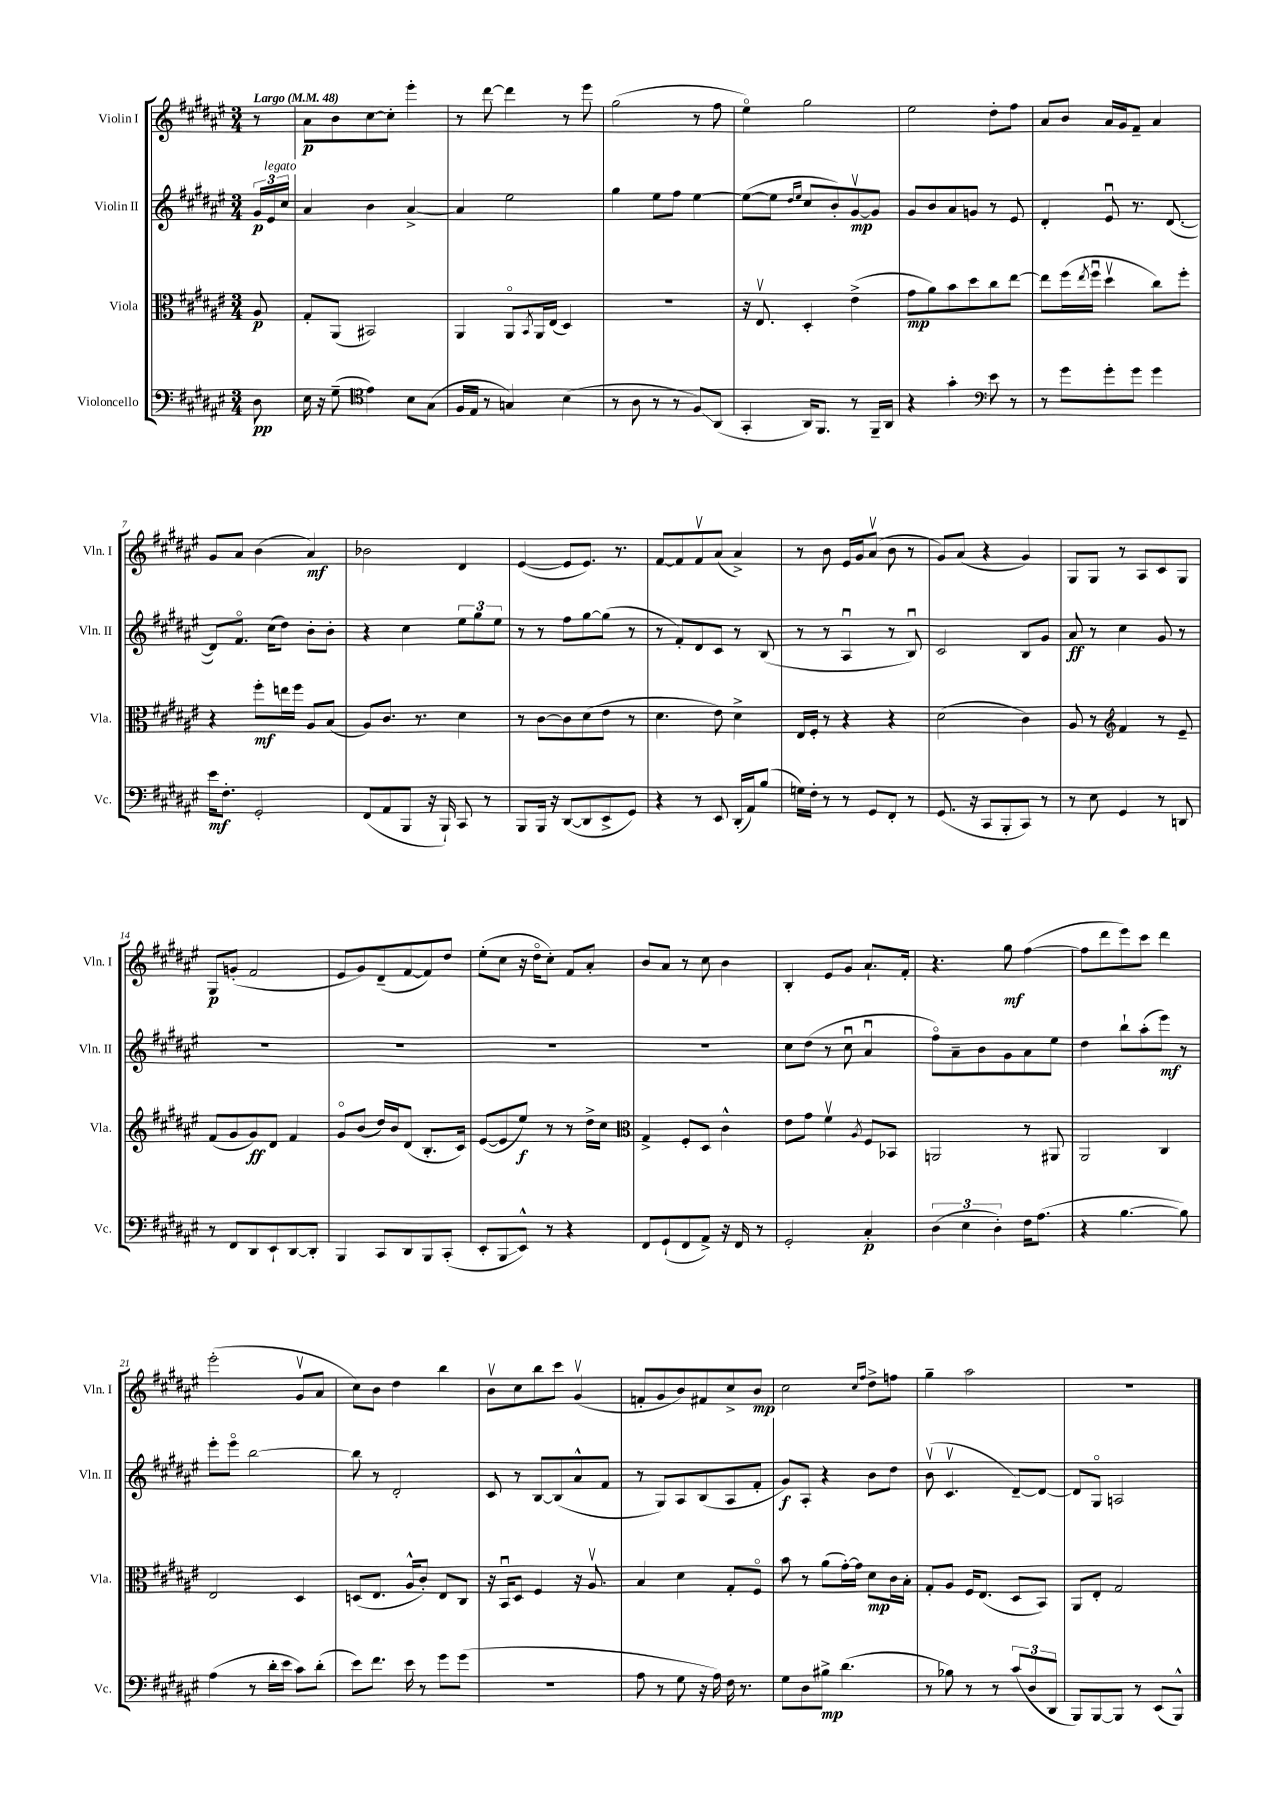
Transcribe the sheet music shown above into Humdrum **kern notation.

**kern	**kern	**kern	**kern
*staff4	*staff3	*staff2	*staff1
*clefF4	*clefC3	*clefG2	*clefG2
*k[f#c#g#d#a#e#]	*k[f#c#g#d#a#e#]	*k[f#c#g#d#a#e#]	*k[f#c#g#d#a#e#]
*M3/4	*M3/4	*M3/4	*M3/4
*MM48	*MM48	*MM48	*MM48
8D#\	8A#/	24g#/LL	8r
.	.	24e#/	.
.	.	24cc#/JJ	.
=	=	=	=
16E#\	8G#'/L	4a#/	8a#\L
16r	.	.	.
(8G#~\	(8AA#/J	.	8b\
*clefC4	*	*	*
4e#\)	2BB#/)	4b\	[8cc#\
.	.	.	8cc#'\]J
8B\L	.	[4a#^/	4eee#'\
(8G#\J	.	.	.
=	=	=	=
16F#/LL	4AA#/	4a#/]	8r
16E#/JJ	.	.	.
8r	.	.	[8ddd#\
4G/)	8AA#o/L	2ee#\	4ddd#\]
.	8qBB/	.	.
.	16AA#/L	.	.
.	(16E#/JJ	.	.
(4B\	4D#/)	.	8r
.	.	.	8eee#\
=	=	=	=
8r	2.r	4gg#\	(2gg#\
8A#\	.	.	.
8r	.	8ee#\L	.
8r	.	8ff#\J	.
8F#/L)	.	[4ee#\	8r
(8AA#/J	.	.	8ff#\
=	=	=	=
4GG#'/	16r	(8ee#\_L	4ee#o\)
.	8.E#v/	.	.
.	.	8ee#\]J	.
.	.	16qqdd#/LL	.
.	.	16qqee#/JJ	.
16AA#/LK)	4D#'/	8cc#/L	2gg#\
8.FF#/J	.	.	.
.	.	8b'/)	.
8r	(4e#^\	[8g#v/	.
16FF#~/LL	.	8g#/]J	.
16AA#/JJ	.	.	.
=	=	=	=
4r	8g#\L	8g#/L	2ee#\
.	8a#\)	8b/	.
4g#'\	8b\	8a#/	.
.	8dd#\	8g/J	.
*clefF4	*	*	*
8e#\	8cc#\	8r	8dd#'\L
8r	[8ee#\J	8e#/	8ff#\J
=	=	=	=
8r	8ee#\]L	4d#'/	8a#/L
8g#\L	(16ff#\L	.	8b/J
.	8qee#/	.	.
.	16ff#u\JJ	.	.
8g#'\	4dd#v\	8e#u/	16a#/LL
.	.	.	16g#/J
8g#\J	.	8.r	8f#~/J
4g#\	8cc#\L)	.	4a#/
.	.	([8.d#/	.
.	8ff#'\J	.	.
=	=	=	=
16e#\LK	4r	8d#/]L)	8g#/L
8.F#'\J	.	.	.
.	.	8.f#o/J	8a#/J
2GG#'/	8ff#'\L	.	(4b\
.	.	(16cc#\LK	.
.	16ee\L	8dd#\J)	.
.	16ff#\JJ	.	.
.	8A#/L	8b'\L	4a#/)
.	(8B/J	8b'\J	.
=	=	=	=
(8FF#/L	8A#/L)	4r	2b-\
8AA#/	8.c#/J	.	.
8BBB/J	.	4cc#\	.
.	8.r	.	.
16r	.	.	.
16BBB`/)	.	.	.
8CC#/	4d#\	12ee#\L	4d#/
.	.	12gg#\	.
8r	.	.	.
.	.	12ee#\J	.
=	=	=	=
8BBB/L	8r	8r	([4e#/
16BBB/Jk	[8c#\L	8r	.
16r	.	.	.
([8DD#/L	8c#\]	8ff#\L	8e#/]L
8DD#/]	(8d#\	[8gg#\	8.e#/J)
8EE#^/	8e#\J	(8gg#\]J	.
.	.	.	8.r
8GG#/J)	8r	8r	.
=	=	=	=
4r	4.d#\	8r	[8f#/L
.	.	8f#'/L)	8f#/]
8r	.	8d#/	8f#v/
8EE#/	8e#\)	8c#/J	(8a#/J
(16DD#'/LL	4d#^\	8r	4a#^/)
16AA#/J)	.	.	.
(8B/J	.	(8B/	.
=	=	=	=
16G\LL)	16E#/LL	8r	8r
16F#'\JJ	16F#'/JJ	.	.
8r	8r	8r	8b\
8r	4r	4A#u/	16e#/LL
.	.	.	16g#/J
8GG#/L	.	.	(8a#v/J
8FF#'/J	4r	8r	8b\
8r	.	8Bu/)	8r
=	=	=	=
(8.GG#/	(2d#\	2c#/	8g#/L)
.	.	.	(8a#/J
16r	.	.	.
8CC#/L	.	.	4r
8BBB'/	.	.	.
8CC#/J)	4c#\)	8B/L	4g#/)
8r	.	8g#/J	.
=	=	=	=
8r	8A#/	8a#/	8G#/L
8E#\	8r	8r	8G#/J
*	*clefG2	*	*
4GG#/	4f#/	4cc#\	8r
.	.	.	8A#/L
8r	8r	8g#/	8c#/
8DD/	8e#~/	8r	8G#/J
=	=	=	=
8r	(8f#/L	2.r	8G#/L
8FF#/L	8g#/	.	(8g'/J
8DD#/	8g#/)	.	2f#/
8EE#`/	8d#/J	.	.
[8DD#/	4f#/	.	.
8DD#'/]J	.	.	.
=	=	=	=
4BBB/	8g#o/L	2.r	8e#/L
.	(8b/J	.	8g#/)
8CC#/L	16dd#/LL)	.	(8d#~/
.	16b/J	.	.
8DD#/	(8d#/J	.	[8f#/
8BBB/	8.B'/L	.	8f#/])
(8CC#'/J	.	.	8dd#/J
.	16c#/Jk)	.	.
=	=	=	=
8EE#'/L	([8e#/L	2.r	(8ee#'\L
8BBB/	8e#/]	.	8cc#\J
8EE#^^/J)	8ee#/J)	.	16r
.	.	.	16dd#o\LK
8r	8r	.	8cc#'\J)
4r	8r	.	8f#/L
.	16dd#^\LL	.	8a#'/J
.	16cc#\JJ	.	.
=	=	=	=
*	*clefC3	*	*
8FF#/L	4G#^/	2.r	8b/L
(8GG#`/	.	.	8a#/J
8FF#/	8F#'/L	.	8r
8AA#^/J)	8D#/J	.	8cc#\
16r	4c#^^\	.	4b\
16FF#/	.	.	.
8r	.	.	.
=	=	=	=
2GG#'/	8e#\L	8cc#\L	4B'/
.	8g#\J	(8dd#\J	.
.	4f#v\	8r	8e#/L
.	.	8cc#u\	8g#/J
.	8qA#/	.	.
4C#'/	8F#/L	4a#u/	8.a#`/L
.	8BB-/J	.	.
.	.	.	16f#'/Jk
=	=	=	=
(6D#\	2AA/	8ff#o\L)	4.r
.	.	8a#~\	.
6E#\	.	.	.
.	.	8b\	.
6D#'\)	.	.	.
.	.	8g#\	8gg#\
16F#\LK	8r	8a#\	([4ff#\
(8.A#\J	.	.	.
.	8AA#/	8ee#\J	.
=	=	=	=
4r	2AA#/	4dd#\	8ff#\]L
.	.	.	8ddd#\
[4.B\	.	8bb`\L	8eee#\)
.	.	(8aa#'\	8ccc#\J
.	4C#/	8eee#\J)	4ddd#\
8B\])	.	8r	.
=	=	=	=
(4A#\	2E#/	8eee#'\L	(2eee#'\
.	.	8eee#o\J	.
8r	.	[2bb\	.
16d#'\LL	.	.	.
16e#\JJ	.	.	.
8c#\L)	4D#/	.	8g#v/L
(8d#'\J	.	.	8a#/J
=	=	=	=
8e#\L)	(8D/L	8bb\]	8cc#\L)
8.f#\J	8.E#/J	8r	8b\J
.	.	2d#'/	4dd#\
16e#\	16A#^^/LK	.	.
8r	8c#'/J)	.	.
8g#\L	8E#/L	.	4bb\
(8g#\J	8C#/J	.	.
=	=	=	=
2.r	16r	8c#/	8bv\L
.	16BBu/LK	.	.
.	8D#/J	8r	8cc#\
.	4F#/	[8B/L	8bb\
.	.	(8B/]	8ccc#\J
.	16r	8a#^^/	(4g#v/
.	8.A#v/	.	.
.	.	8f#/J	.
=	=	=	=
8A#\	4B/	8r	8f'/L
8r	.	8G#/L)	8g#/
8G#\	4d#\	8A#/	8b/)
16r	.	(8B/	8f#/
16A#\)	.	.	.
16F#\	8G#'/L	8A#/	8cc#^/
8.r	.	.	.
.	8F#o/J	8f#'/J	8b/J
=	=	=	=
8G#\L	8b\	8g#/L)	2cc#\
8D#\	8r	8A#'/J	.
8B#^\J	(8a#\L	4r	.
(4.d#\	[16g#'\L)	.	.
.	16g#\]JJ	.	.
.	.	.	16qqcc#/LL
.	.	.	16qqff#/JJ
.	8d#\L	8b\L	8dd#^\L
.	16c#\L	8dd#\J	8ff\J
.	16B'\JJ	.	.
=	=	=	=
8r	8G#'/L	(8bv\	4gg#~\
8B-\)	8A#/J	4.c#v/	.
8r	16F#/LK	.	2aa#\
.	(8.E#/J	.	.
8r	.	.	.
(12c#/L	8D#/L	[8d#~/L)	.
12D#/	.	.	.
.	8BB/J)	8d#/_J	.
12DD#/J	.	.	.
=	=	=	=
8BBB/L)	8AA#/L	8d#/]L	2.r
[8BBB/	8E#'/J	8G#o/J	.
8BBB/]J	2G#/	2A/	.
8r	.	.	.
(8EE#/L	.	.	.
8BBB^^/J)	.	.	.
==	==	==	==
*-	*-	*-	*-
